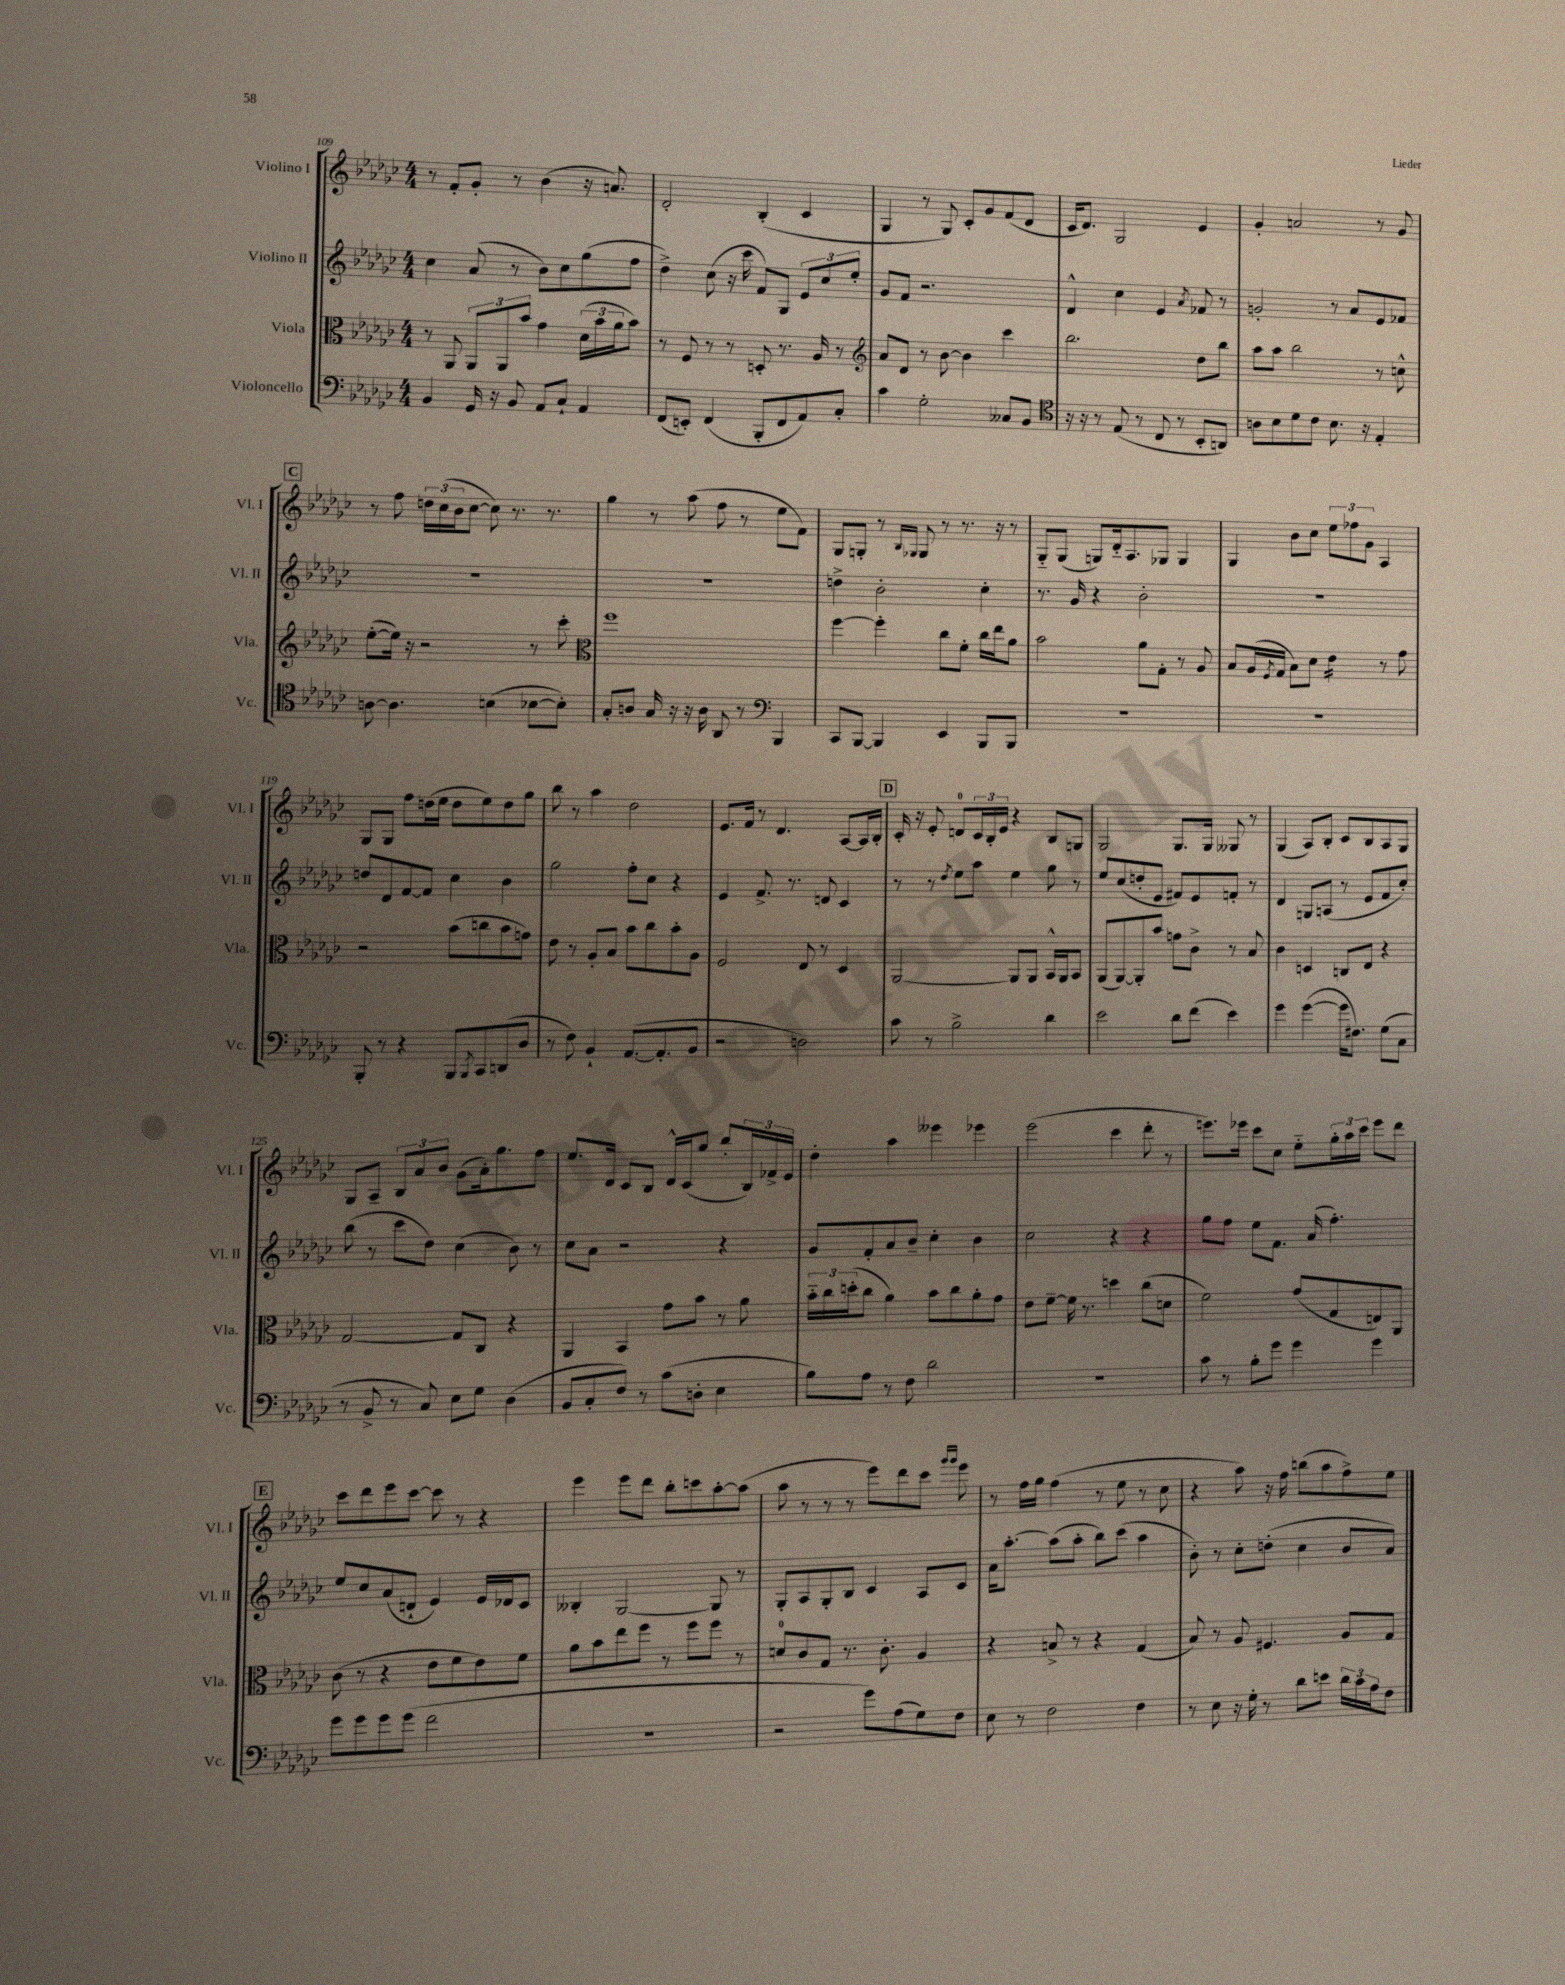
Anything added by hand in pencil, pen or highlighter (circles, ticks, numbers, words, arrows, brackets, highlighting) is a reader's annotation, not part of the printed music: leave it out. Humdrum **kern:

**kern	**kern	**kern	**kern
*part4	*part3	*part2	*part1
*staff4	*staff3	*staff2	*staff1
*I"Violoncello	*I"Viola	*I"Violino II	*I"Violino I
*I'Vc.	*I'Vla.	*I'Vl. II	*I'Vl. I
*clefF4	*clefC3	*clefG2	*clefG2
*k[b-e-a-d-g-c-]	*k[b-e-a-d-g-c-]	*k[b-e-a-d-g-c-]	*k[b-e-a-d-g-c-]
*M4/4	*M4/4	*M4/4	*M4/4
=109	=109	=109	=109
4BB-/	8r	4cc-\	8r
.	8AA-/	.	8f'/L
16GG-/	12AA-/L	(8a-/	8g-'/J
16r	.	.	.
.	12AA-/	.	.
8BB-/	.	8r	8r
.	12b-/J	.	.
8AA-/L	4g-\	8b-\L)	(4b-\
8C-`/J	.	8cc-\	.
4AA-/	(24d-\LL	(8gg-\	16r
.	24b-\	.	.
.	.	.	8.an/)
.	24a-\J	.	.
.	8b-\J)	8ff\J	.
=110	=110	=110	=110
(8FF/L	8r	4dd-^\)	2d-'/
8EEn'/J)	8F/	.	.
(4FF/	8r	(8cc-\	.
.	8r	16r	.
.	.	16ccc-\	.
8BBB-'/L	8Dn'/	8f/L)	(4B-'/
8FF/	8.r	8G-/J	.
8AA-/)	.	12e-/L	4c-/
.	16A-/	.	.
.	.	12cc-/	.
8C-'/J	8r	.	.
.	.	12ee-'/J	.
=111	=111	=111	=111
*	*clefG2	*	*
4c-\	8a-/L	8g-/L	4G-/
.	8d-/J	8f/J	.
2G-'\	8r	2.r	8r
.	[8b-\	.	8G-/)
.	4b-\]	.	8c-'/L
.	.	.	8g-/
8C--X/L	4ccc-\	.	(8f/
8BB-/J	.	.	8d-/J
=112	=112	=112	=112
*clefC4	*	*	*
16r	2.bb-\	4d-^^/	16c-/KL
16r	.	.	8.d-/J)
8r	.	.	.
(8E-/	.	4cc-\	2G-/
8r	.	.	.
8C-/	.	4e-/	.
8r	.	.	.
.	.	8qa-/	.
8BB-'/L	8dd-\L	8f-X/	4e-/
8AAn/J)	8bb-\J	8r	.
=113	=113	=113	=113
8An\L	8aa-\L	2gn'/	4g-'/
8B-\	8aa-\J	.	.
8d-\	2bb-\	.	2an/
8c-\J	.	.	.
8.B-\	.	8r	.
.	.	8a-/L	.
16r	.	.	.
4E-'/	8r	8e-/	8r
.	8ccn^^\	8f-X/J	8g-/
!!LO:LB:g=z
!!LO:REH:place=s1:t=C
=114	=114	=114	=114
[8An\	([8ee-'\L	1r	8r
4.A\]	16ee-\Jk])	.	8ff\
.	16r	.	.
.	2r	.	24ddn\LL
.	.	.	(24cc-\
.	.	.	24b-\J
.	.	.	[8cc-\J
(4Bn\	.	.	8cc-\])
.	.	.	8.r
[8B-X\L	8r	.	.
.	.	.	8.r
8B-'\J])	8ccc-'\	.	.
=115	=115	=115	=115
*	*clefC3	*	*
8G-'/L	1ff	1r	4gg-\
8An/J	.	.	.
16G-/	.	.	8r
16r	.	.	.
16r	.	.	(8aa-\
16A\	.	.	.
8AA-/	.	.	8ff\
8r	.	.	8r
*clefF4	*	*	*
4BBB-/	.	.	8ee-\L
.	.	.	8f\J)
=116	=116	=116	=116
8CC-/L	[4ff\	4ddn^\	8G-/L
[8BBB-/J	.	.	8Gn'/J
4BBB-/]	4ff'\]	2b-'\	8r
.	.	.	16qqB-/LL
.	.	.	16qqG-X/JJ
.	.	.	8G-/
4EE-/	8cc-\L	.	8r
.	8f'\J	.	8.r
8BBB-/L	16cc-\LL	4cc-'\	.
.	16ee-\J	.	16r
8BBB-/J	8a-\J	.	8r
=117	=117	=117	=117
1r	2b-\	8.r	8G-/L
.	.	.	(8G-/J
.	.	16g-/	.
.	.	4r	8Gn/L)
.	.	.	16d-/k
.	.	.	8.A-/
.	8a-\L	2b-'\	.
.	8G-'\J	.	8G-X/J
.	8r	.	4G-/
.	8A-/	.	.
=118	=118	=118	=118
1r	8B-/L	1r	4G-/
.	(16A-/L	.	.
.	8qF/	.	.
.	16G-/JJ	.	.
.	8B-\L)	.	8b-\L
.	8d-\J	.	8cc-\J
*	*tremolo	*	*
.	16e-\LL	.	12ee-\L
.	16e-\	.	.
.	.	.	12ff-X\
.	16e-\	.	.
.	.	.	12g-\J
.	16e-\JJ	.	.
*	*Xtremolo	*	*
.	8r	.	4A-/
.	8g-\	.	.
!!LO:LB:g=z
=119	=119	=119	=119
8BBB-'/	2r	8ddn/L	8G-/L
8r	.	8d-/	8G-/J
4r	.	[8f/	8ff\L
.	.	8f/J]	(16ddn\L
.	.	.	16ee-\JJ
8BBB-/L	(8b-\L	4cc-\	8dd\L
8qBBB-/	.	.	.
8CC-/	8ccn\	.	8ee-\)
(8DDn/	8b-\	4b-\	8dd\
8D-/J	8gn\J)	.	8gg-\J
=120	=120	=120	=120
8r	8e-\	2gg-\	8bb-\
8F\)	8r	.	8r
4BB-`/	8A-'/L	.	4aa-\
.	8B-/J	.	.
([8.AA-/L	8b-\L	8ff'\L	2dd-\
.	8cc-\	8cc-\J	.
8.AA-'/]	.	.	.
.	8b-'\	4r	.
8BB-/J	8A-\J	.	.
=121	=121	=121	=121
2r	2F/	4e-/	8.e-/L
.	.	.	16f/Jk
.	.	8.f^/	8r
.	.	.	4.d-/
.	.	8.r	.
2Dn\)	8E-/	.	.
.	8r	8dn/	.
.	4D-/	4c-/	[8A-/L
.	.	.	16A-/L]
.	.	.	16B-'/JJ
!!LO:REH:place=s1:t=D
=122	=122	=122	=122
8c-\	[2AA-/	8r	16c-'/
.	.	.	16r
8r	.	8r	8e-'/
.	.	8qdd-/	.
2B-^\	.	8ee-\L	8dn/L
.	.	8aa-\J	24c-/L
.	.	.	24B-'/
.	.	.	24e-/JJ
.	8AA-/L]	4ee-\	4r
.	8AA-/J	.	.
4d-\	16BB-^^/LL	8gg-\	8B-/L
.	16AA-/J	.	.
.	8BB-/J	8r	8Gn/J
=123	=123	=123	=123
2e-\	(8AA-/L	8ee-/L	2G-/
.	[8AA-/)	(8cc-/	.
.	8AA-'/]	8ddn'/	.
.	8b-/J	8e-/J	.
8d-\L	8gn\L	8f#X/L)	8.G-/L
(8f\J	8c-^\J	8e-/	.
.	.	.	16G-/Jk
4e-\)	8r	8fn'/J	8G--X/
.	8B-/	8r	8r
=124	=124	=124	=124
4g-\	4c-\	4d-/	(4G-/
([4g-\	4Dn/	8Gn/L	8A-/L)
.	.	(8An/J	8B-'/J
16g-\KL]	8Cn/L	8r	8c-/L
8.F#X\J)	.	.	.
.	8E-/J	8e-/L	8B-/
(8G-\L	4r	8f/	8A-/
8C-\J	.	8cc-'/J)	8G-/J
!!LO:LB:g=z
=125	=125	=125	=125
8r	[2G-/	(8bb-\	8G-/L
8BB-^/	.	8r	8A-~/J
8r	.	8ccc-\L	12B-/L
.	.	.	12a-/
8C-/)	.	8dd-\J)	.
.	.	.	12b-/J
8E-\L	8G-/L]	(4cc-\	(8g-\L
8G-\J	8C-/J	.	16a-'\k)
.	.	.	8.gg-\
(4D-\	4r	8b-\)	.
.	.	8r	8ff\J
=126	=126	=126	=126
8BB-/L	4AA-/	8cc-\L	8.ee-/L
8C-'/	.	8a-\J	.
.	.	.	16d-/Jk
8F/J)	4BB-/	2r	8c-/L
8r	.	.	8B-/J
(8c-\L	8g-\L	.	16d-^^/LL
.	.	.	(16c-/J
8Dn'\J	8b-\J	.	8gg-/J
4E-\	8r	4r	8bb-'/L
.	8a-\	.	24B-/L)
.	.	.	24f-X^/
.	.	.	24e-/JJ
=127	=127	=127	=127
8B-\L)	24b-\LL	8g-/L	4dd-'\
.	24cc-\	.	.
.	(24ddn'\J	.	.
8A-\J	8cc-\J	8f'/	.
8r	4a-\)	8a-/	4aa-\
8F\	.	8b-~/J	.
2d-\	8b-\L	4cc-'\	4eee--X\
.	8cc-\	.	.
.	8a-'\	4b-\	4eee-X\
.	8g-\J	.	.
=128	=128	=128	=128
1r	8e-\L	2cc-\	(2eee-\
.	[8f~\J	.	.
.	16f\]	.	.
.	8.r	.	.
.	4ddn\	4r	4ccc-\
.	(8cc-\L	4r	8ddd-'\
.	8dn\J	.	8r
=129	=129	=129	=129
8c-\	2f\)	8gg-\L	8.eeen\L)
8r	.	8ff\J	.
.	.	.	16eee-X\Jk
8B-'\L	.	8ee-\L	8ccc-\L
8g-\J	.	8.f\J	8cc-\J
4g-\	(8g-/L	.	8ee-\L
.	.	(16a-/	.
.	8G-/	4.ff'\)	24gg-'\L
.	.	.	24aa-\
.	.	.	24ccc-\JJ
4g-\	8En/)	.	8eee-\L
.	8AA-/J	.	8ddd-\J
!!LO:LB:g=z
!!LO:REH:place=s1:t=E
=130	=130	=130	=130
8g-\L	(8c-\	8ee-/L	8ccc-\L
8g-\	8r	8cc-/	8ddd-\
8g-\	4r	(8a-/	8eee-\
(8g-\J	.	8dn`/J	[8ccc-\J
2f\	8e-\L	4e-/)	8ccc-\]
.	8f\	.	8r
.	8e-\)	16e-/LL	4r
.	.	16d-X/J	.
.	8f\J	8c-/J	.
=131	=131	=131	=131
1r	8a-\L	4B--X'/	4eee-\
.	8b-\	.	.
.	8ee-\	[2G-/	8eee-\L
.	8ff\J	.	8ddd-\J
.	8r	.	8bb-'\L
.	8ff\L	.	8cccn\
.	8ff\J	8G-/]	[8aa-'\
.	8r	8r	(8aa-\J]
=132	=132	=132	=132
2r	8dn/L	8G-'/L	8aa-\
.	8c-/	8A-/	8r
.	8G-/J	8G-'/	8r
.	8.r	8B-/J	8r
8g-\L)	.	4c-/	8eee-\L)
.	8.c-'\	.	.
(8A-\	.	.	8ddd-\
8G-\)	4A-/	8A-/L	8ccc-\J
.	.	.	16qqggg-/LL
.	.	.	16qqggg-/JJ
8F\J	.	8c-/J	8eee-\
=133	=133	=133	=133
8E-\	4r	16a-\KL	8r
.	.	[8.aa-'\J	.
8r	.	.	16ff\LL
.	.	.	16gg-\JJ
2F\	8Bn^/	(8aa-\L]	(4ff\
.	8r	8aa-'\J	.
.	4r	8bb-\L)	8r
.	.	(8ccc-\J	8ee-\
4F\	(4G-/	4aa-\	8r
.	.	.	8cc-\
=134	=134	=134	=134
8r	8B-/)	8b-'\)	4r
8E-\	8r	8r	.
16r	8A-/	8cc-'\L	8aa-\)
16G-'\	.	.	.
8r	4.F#X/	(8ddn'\J	16r
.	.	.	16ff\
8d-\L	.	4cc-\	(8bbn\L
8en\J	.	.	8aa-\
24d-\LL	8A-/L	8b-/L	8ff^\)
24c-\	.	.	.
24A-\J	.	.	.
8F\J	8G-/J	8a-/J)	8ee-\J
==	==	==	==
*-	*-	*-	*-
